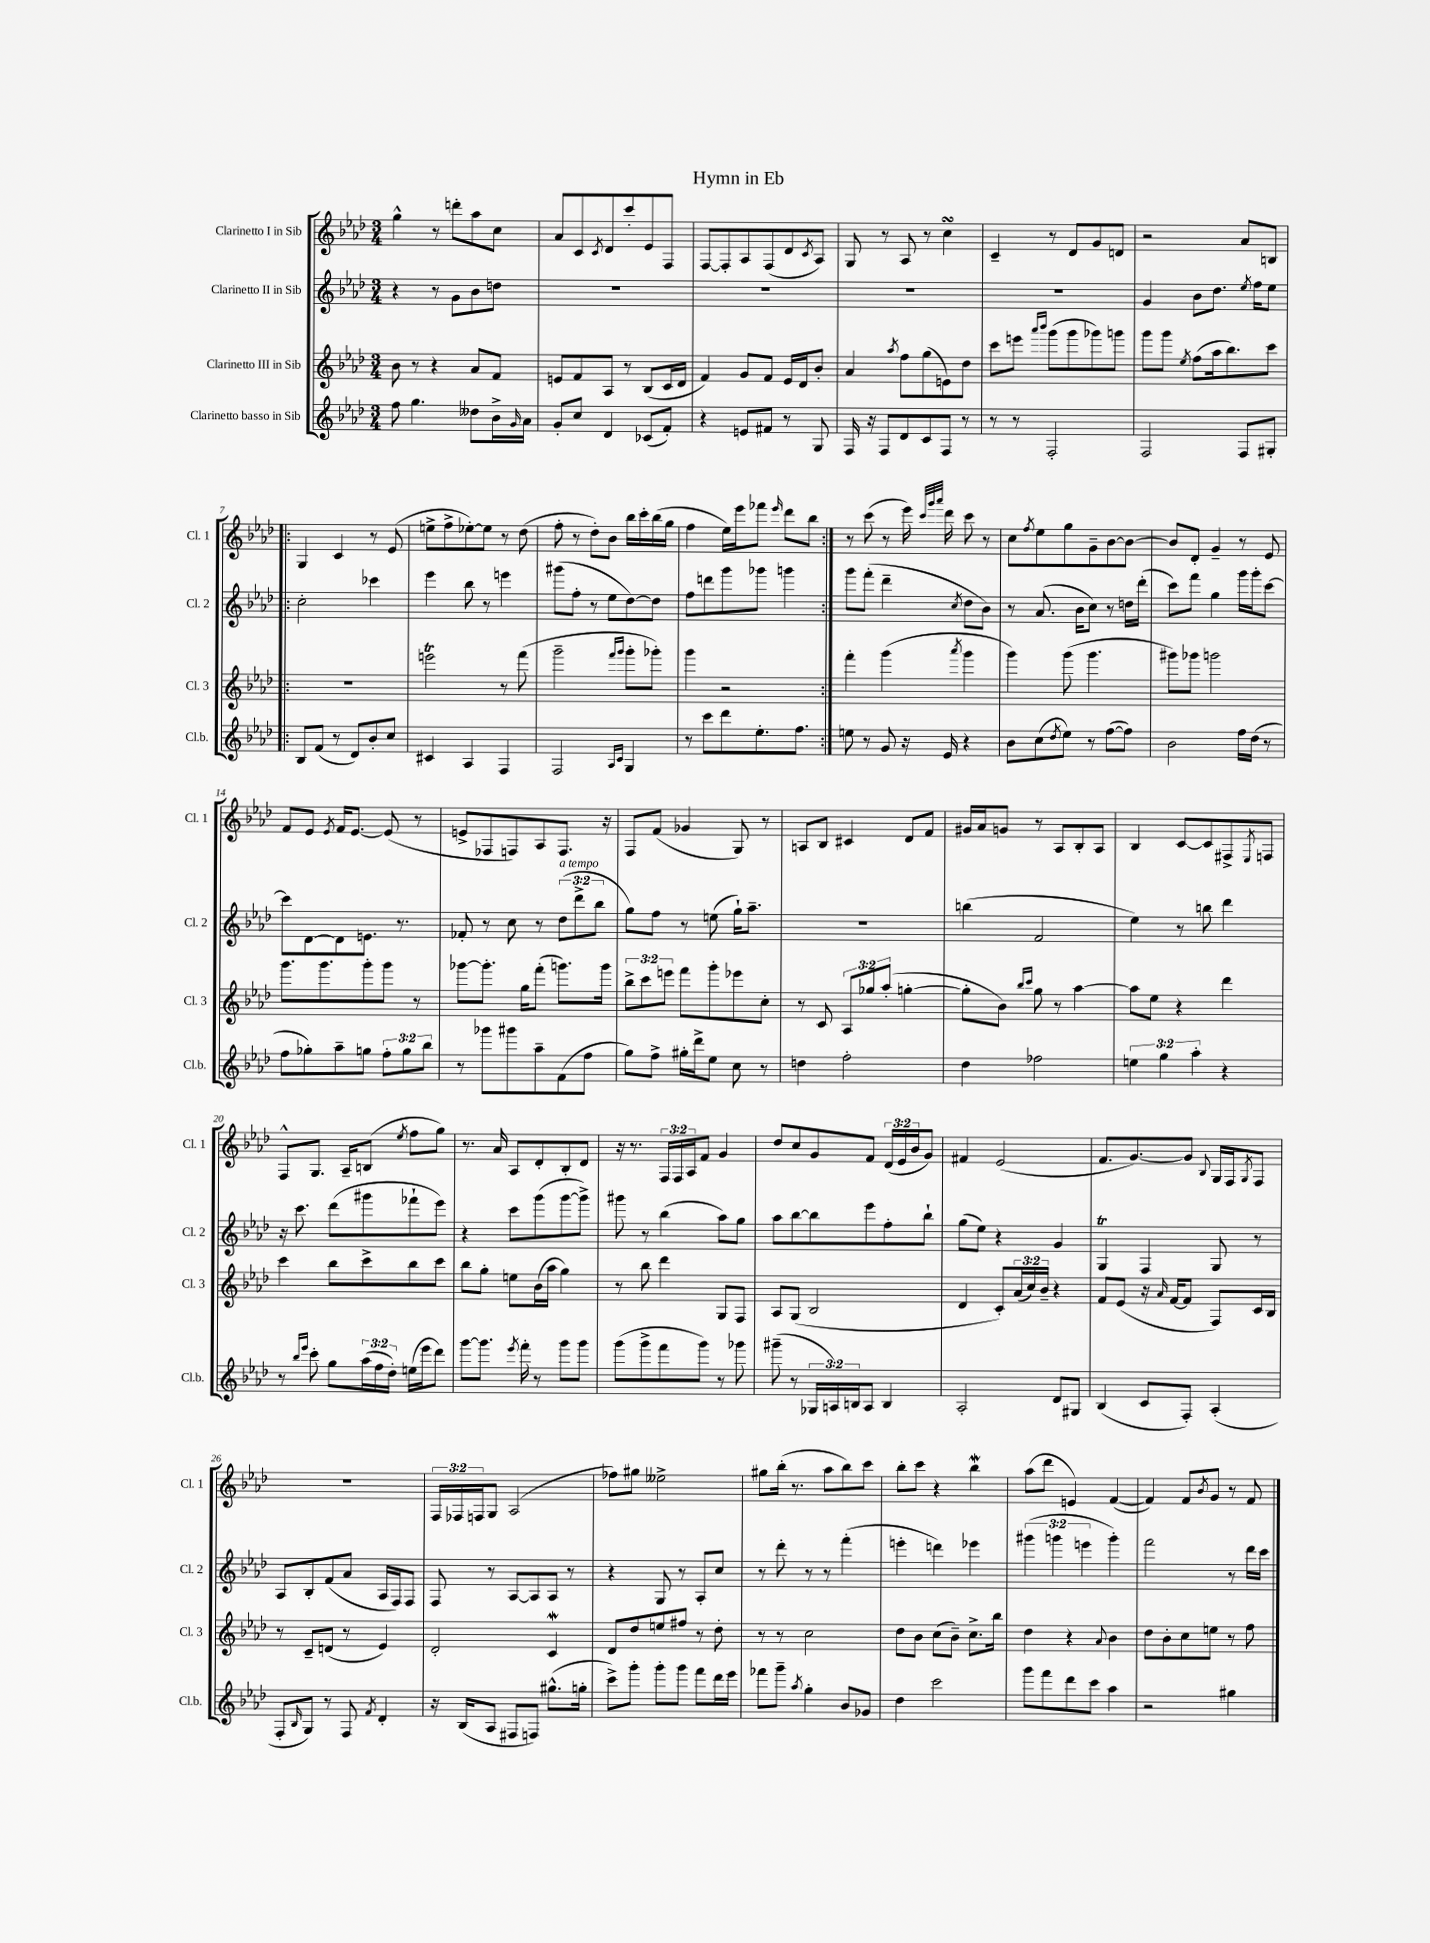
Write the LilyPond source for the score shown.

\header { title = "Hymn in Eb" }
<<
\new StaffGroup <<
\new Staff = "s0" \with { instrumentName = "Clarinetto I in Sib" shortInstrumentName = "Cl. 1" } {
    \clef treble \key aes \major \numericTimeSignature \time 3/4 \override Staff.TupletNumber.text = #tuplet-number::calc-fraction-text
    g''4-^ r8 d'''8-. aes''8 c''8 |
    aes'8 c'8 \acciaccatura { c'8 } des'8 c'''8-. ees'8 f8 |
    f8~ f8-. aes8 f8( des'8 \acciaccatura { c'8 } aes8) |
    g8 r8 aes8 r8 c''4\turn |
    c'4-- r8 des'8 g'8 d'8 |
    r2 aes'8 b8 |
    \repeat volta 2 { g4 c'4 r8 ees'8( |
    e''8-> f''8-> ees''8~-.) ees''8 r8 des''8( |
    f''8-. r8 des''8-.) bes'8 bes''16 c'''16-. bes''16( g''16 |
    f''4 ees''16) ees'''16 fes'''8 \grace { ees'''16 } des'''8 bes''8 | }
    r8 c'''8( r8 ees'''16) \grace { c'''32 g'''32 aes'''32 } des'''16 c'''8 r8 |
    c''8 \acciaccatura { f''8 } ees''8 g''8 g'8-- bes'8~ bes'8~ |
    bes'8 des'8-. g'4-- r8 ees'8 |
    f'8 ees'8 \acciaccatura { ees'8 } f'16 ees'8.~ ees'8( r8 |
    e'8-> fes8 f8) aes8 f8. r16 |
    f8 f'8( ges'4 g8) r8 |
    a8 bes8 cis'4 des'8 f'8 |
    gis'16 aes'16 g'8 r8 aes8 bes8-. aes8 |
    bes4 c'8~ c'8 fis8-> \acciaccatura { ees8 } f8 |
    f8-^ g8. aes16-- b8( \acciaccatura { ees''8 } f''8 g''8) |
    r8. aes'16 aes8 des'8-. bes8-. des'8 |
    r16 r8. \tuplet 3/2 { f16 f16 aes16 } f'8 g'4 |
    des''8 c''8 g'8 f'8 \tuplet 3/2 { des'16( ees'16 bes'16 } g'8) |
    fis'4 ees'2( |
    f'8. g'8.~) g'8 \appoggiatura { bes8 } g16 f16 \acciaccatura { g8 } f8 |
    R2. |
    \tuplet 3/2 { f16 fes16 f16 } g8 aes2( |
    fes''8) gis''8 eeses''2-> |
    gis''8 bes''16-.( r8. aes''8 bes''8) c'''8 |
    bes''8-. c'''8 r4 bes''4\mordent |
    aes''8( des'''8 e'4) f'4~( |
    f'4) f'8 \acciaccatura { bes'8 } g'8 r8 f'8 \bar "|." |
}
\new Staff = "s1" \with { instrumentName = "Clarinetto II in Sib" shortInstrumentName = "Cl. 2" } {
    \clef treble \key aes \major \numericTimeSignature \time 3/4 \override Staff.TupletNumber.text = #tuplet-number::calc-fraction-text
    r4 r8 g'8 bes'8 d''8 |
    R2. |
    R2. |
    R2. |
    R2. |
    g'4 bes'8 des''8. \acciaccatura { ees''8 } f''16 ees''8 |
    \repeat volta 2 { c''2-. ces'''4 |
    ees'''4 bes''8 r8 e'''4 |
    gis'''8( f''8-. r8 ees''8 des''8~) des''8 |
    f''8 d'''8 g'''8 ges'''8 g'''4 | }
    g'''8 f'''8-.( des'''4-- \acciaccatura { c''8 } des''8 bes'8) |
    r8 aes'8.( bes'16 c''8) r8 d''16 des'''16-.( |
    c'''8) f'''8 g''4 g'''16 g'''16-. c'''8~ |
    c'''8 des'8~ des'8 e'8. r8. |
    fes'8-. r8 c''8 r8 \tuplet 3/2 { des''8^\markup { \italic "a tempo" }( des'''8-> bes''8 } |
    g''8) f''8 r8 e''8( g''16-!) aes''8.-- |
    R2. |
    b''4( f'2 |
    ees''4) r8 b''8 des'''4 |
    r16 c'''8. des'''8( gis'''8 fes'''8-! ees'''8) |
    r4 c'''8 g'''8( g'''8~ g'''8->) |
    gis'''8 r8 bes''4( aes''8) g''8 |
    aes''8 bes''8~ bes''8 ees'''8 f''8-. bes''8-! |
    g''8( ees''8) r4 g'4 |
    g4\trill f4 g8 r8 |
    aes8 bes8-. f'8( aes'8 aes16 f16) f8 |
    f8 r8 aes8~ aes8 aes8 r8 |
    r4 g8 r8 aes8-. c''8 |
    r8 des'''8-. r8 r8 f'''4-.( |
    e'''4-. d'''4) ees'''4 |
    \tuplet 3/2 { gis'''4( g'''4 e'''4 } g'''4-.) |
    f'''2 r8 des'''16 c'''16 \bar "|." |
}
\new Staff = "s2" \with { instrumentName = "Clarinetto III in Sib" shortInstrumentName = "Cl. 3" } {
    \clef treble \key aes \major \numericTimeSignature \time 3/4 \override Staff.TupletNumber.text = #tuplet-number::calc-fraction-text
    bes'8 r8 r4 aes'8 f'8 |
    e'8 f'8 aes8 r8 bes8( c'16 des'16 |
    f'4) g'8 f'8 ees'16 des'16 bes'8-. |
    aes'4 \acciaccatura { aes''8 } f''8 g''8( e'8) des''8 |
    c'''8 e'''8 \grace { aes'''16 bes'''16 } g'''8( g'''8 ges'''8) g'''8 |
    g'''8 g'''8 \acciaccatura { ees''8 } f''8( aes''16 bes''8.) c'''8 |
    \repeat volta 2 { R2. |
    e'''2\trill r8 f'''8( |
    g'''2-- \grace { f'''16 g'''16 } g'''8-. ges'''8-.) |
    g'''4 r2 | }
    f'''4-. g'''4( \acciaccatura { aes'''8 } g'''4 |
    g'''4) g'''8( g'''4. |
    gis'''8) ges'''8 g'''2 |
    g'''8. g'''8. g'''8-. g'''8 r8 |
    ges'''8~ ges'''8.-. g''16 f'''8-.( g'''8.) g'''16 |
    \tuplet 3/2 { bes''8-> c'''8 e'''8 } f'''8 g'''8-. ees'''8 c''8-. |
    r8 c'8 \tuplet 3/2 { aes8 ges''8 aes''8-.( } g''4~-. |
    g''8-. bes'8) \grace { bes''16 c'''16 } g''8 r8 aes''4~ |
    aes''8 ees''8 r4 des'''4 |
    c'''4 bes''8 c'''8-> bes''8 c'''8 |
    bes''8 g''8-. e''8 bes'16( aes''16 g''4) |
    r8 bes''8 des'''4 g8 f8 |
    aes8 g8( bes2 |
    des'4 c'8-.) \tuplet 3/2 { aes'16( c''16) bes'16-- } r4 |
    f'8 ees'8( r16 \grace { aes'16 } f'16~ f'8 f8) c'16 bes16 |
    r8 c'8-- d'8( r8 ees'4) |
    des'2-. c'4\mordent |
    des'8 des''8 e''8 fis''8 r8 des''8-. |
    r8 r8 c''2 |
    des''8 bes'8 c''8( bes'8--) c''8.-> bes''16 |
    des''4 r4 \appoggiatura { aes'8 } bes'4 |
    des''8 bes'8-. c''8 e''8 r8 f''8 \bar "|." |
}
\new Staff = "s3" \with { instrumentName = "Clarinetto basso in Sib" shortInstrumentName = "Cl.b." } {
    \clef treble \key aes \major \numericTimeSignature \time 3/4 \override Staff.TupletNumber.text = #tuplet-number::calc-fraction-text
    f''8 g''4. deses''8 bes'16-> \grace { g'16 } aes'16 |
    g'8-. c''8 des'4 ces'8( f'8-.) |
    r4 e'8 fis'8 r8 g8 |
    f16 r16 f8 des'8 c'8 f8 r8 |
    r8 r8 f2-. |
    f2 f8 gis8-. |
    \repeat volta 2 { bes8 f'8( r8 des'8) bes'8-. c''8 |
    cis'4 aes4 f4 |
    f2 \grace { aes16 c'16 } g4 |
    r8 c'''8 des'''8 ees''8.-. f''8. | }
    e''8 r8 g'8 r16 ees'16 r4 |
    bes'8 c''8( \acciaccatura { des''8 } ees''8) r8 f''8~( f''8) |
    bes'2 f''16 des''16( r8 |
    f''8 ges''8-.) aes''8-- g''8 \tuplet 3/2 { f''8-. g''8 bes''8 } |
    r8 ges'''8 gis'''8 aes''8-- f'8( f''8 |
    g''8) f''8-> gis''16-. des'''16-> ees''8 c''8 r8 |
    d''4 f''2-. |
    des''4 fes''2 |
    \tuplet 3/2 { e''4 g''4 aes''4-. } r4 |
    r8 \grace { bes''16 ees'''16 } c'''8-. g''8 \tuplet 3/2 { aes''16( f''16 des''16-.) } e''16( ees'''16 des'''8) |
    g'''8~ g'''8. \acciaccatura { ees'''8 } f'''16-. r8 g'''8 g'''8 |
    g'''8( g'''8-> f'''8 g'''8) r8 ges'''8 |
    gis'''8--( r8 \tuplet 3/2 { ges16 a16) b16 } a8 b4 |
    aes2-. des'8 gis8 |
    bes4( c'8 f8-.) aes4-.( |
    f8-. \grace { bes16 } g8) r8 f8 \acciaccatura { f'8 } des'4-. |
    r16 bes16( aes8 fis8 f8) gis''8.-^( g''16-. |
    c'''8->) g'''8-. g'''8-. g'''8 f'''8 des'''16 ees'''16 |
    fes'''8 g'''8-- \acciaccatura { aes''8 } g''4-. bes'8 ges'8 |
    des''4 c'''2 |
    g'''8 f'''8 des'''8 c'''8 aes''4 |
    r2 gis''4 \bar "|." |
}
>>
>>
